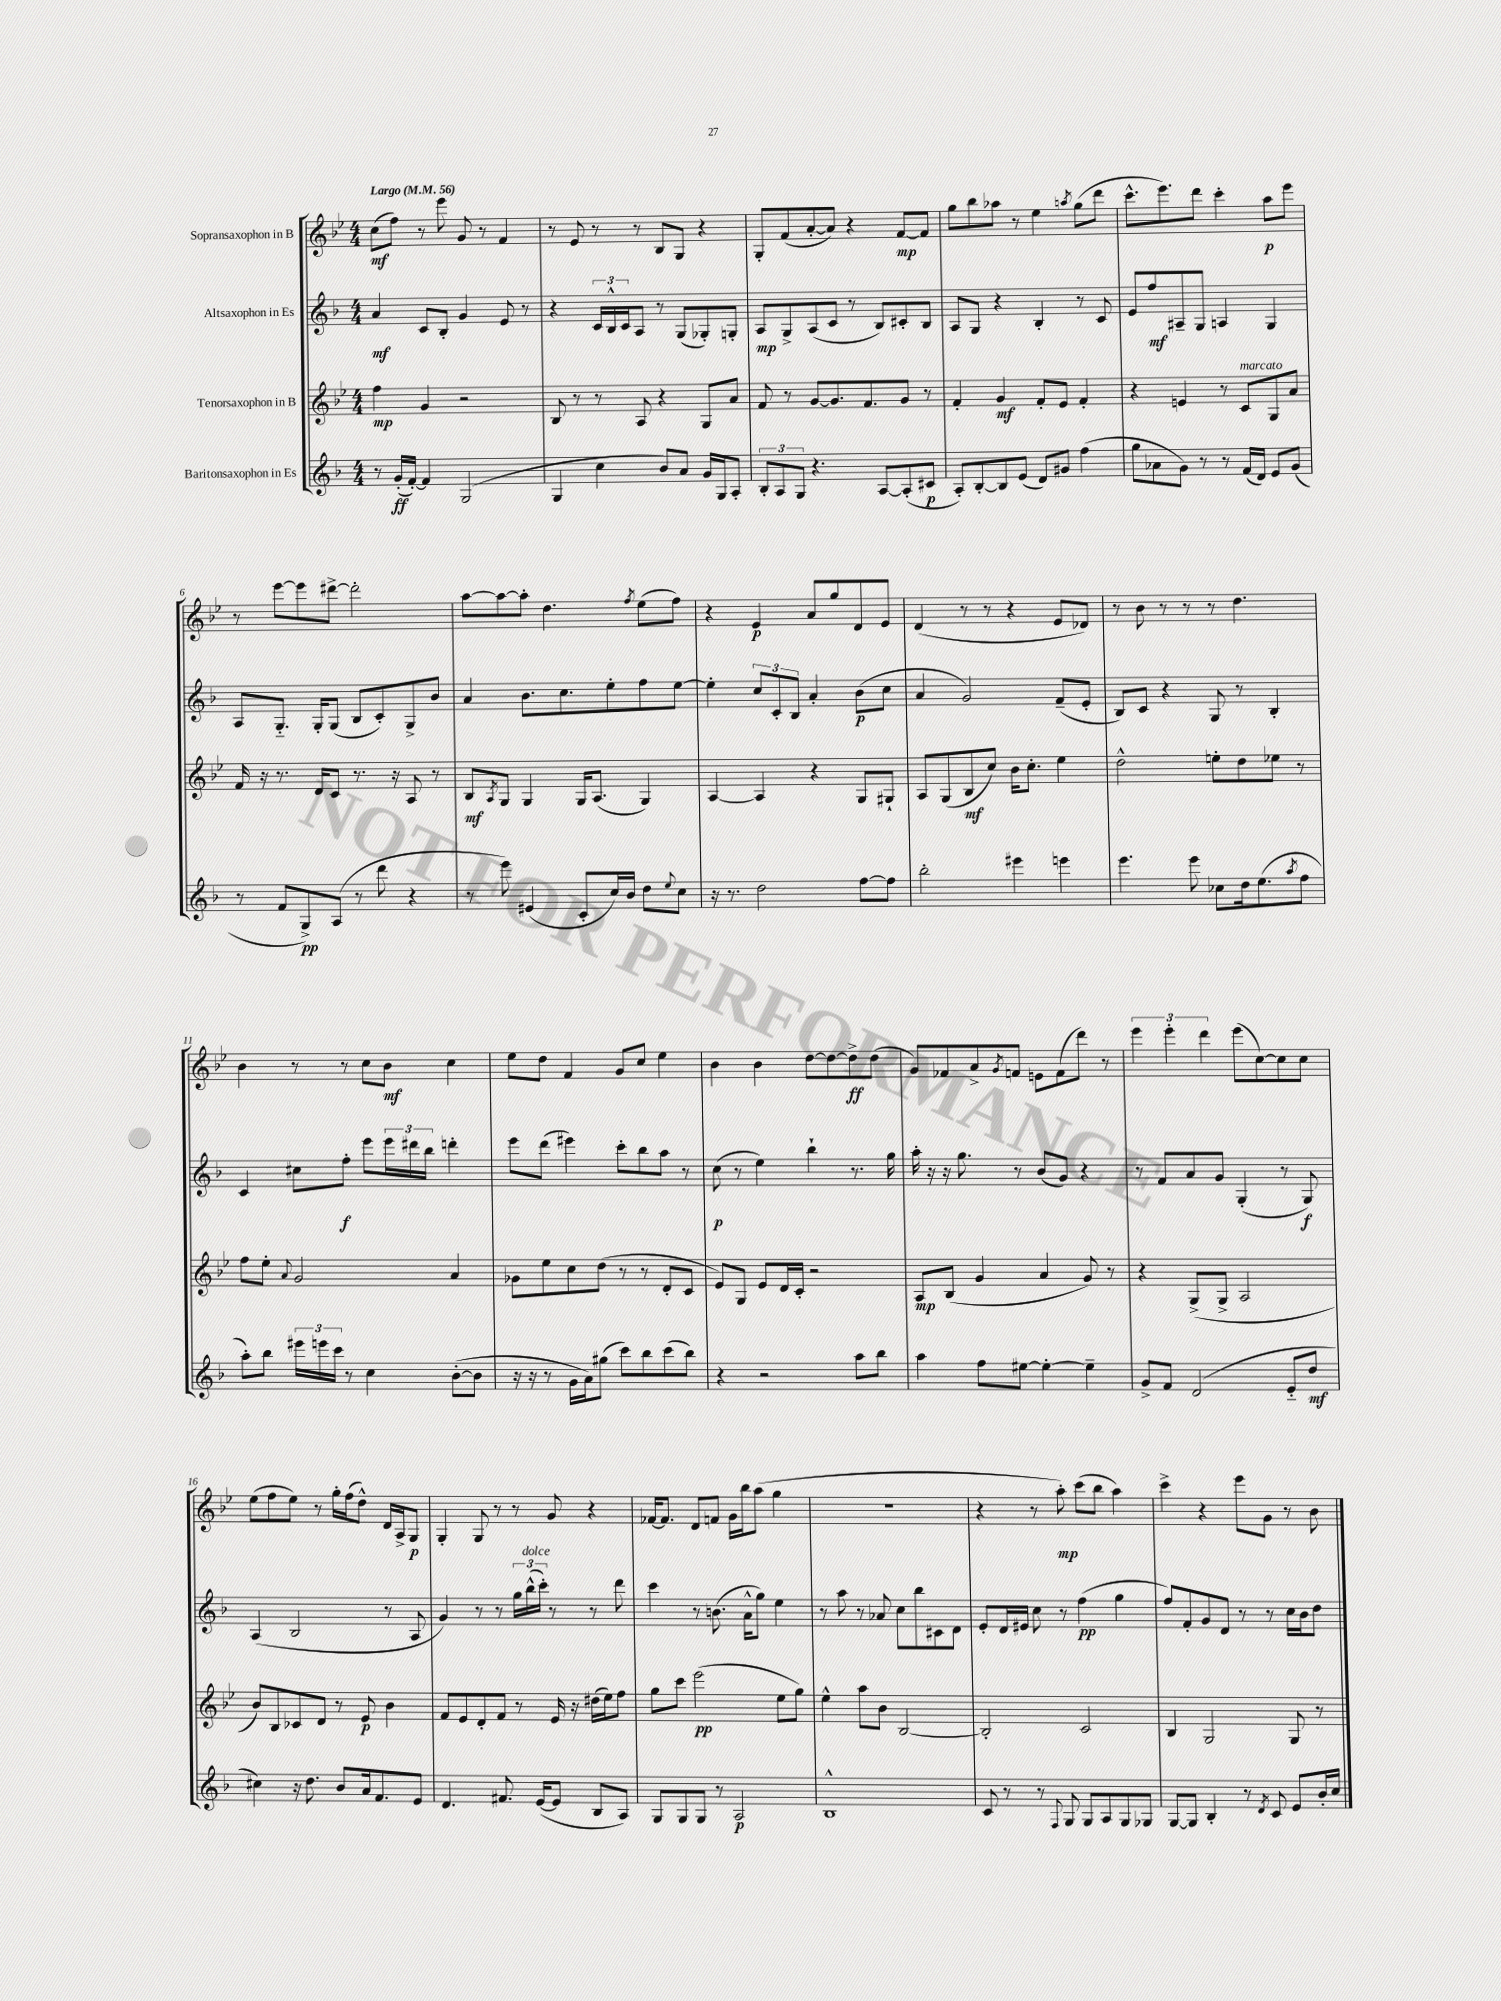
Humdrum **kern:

**kern	**dynam	**kern	**dynam	**kern	**dynam	**kern	**dynam
*part4	*part4	*part3	*part3	*part2	*part2	*part1	*part1
*staff4	*staff4	*staff3	*staff3	*staff2	*staff2	*staff1	*staff1
*I"Baritonsaxophon in Es	*	*I"Tenorsaxophon in B	*	*I"Altsaxophon in Es	*	*I"Sopransaxophon in B	*
*clefG2	*	*clefG2	*	*clefG2	*	*clefG2	*
*k[b-]	*	*k[b-e-]	*	*k[b-]	*	*k[b-e-]	*
*M4/4	*	*M4/4	*	*M4/4	*	*M4/4	*
*MM56	*	*MM56	*	*MM56	*	*MM56	*
=1	=1	=1	=1	=1	=1	=1	=1
!	!	!	!	!	!	!LO:TX:a:B:t=Largo	!
8r	.	4ff\	mp	4a/	mf	(8cc\L	mf
(16g'/LL	ff	.	.	.	.	8ff\J)	.
[16f'/JJ)	.	.	.	.	.	.	.
4f/]	.	4g/	.	8c/L	.	8r	.
.	.	.	.	8B-'/J	.	8eee-\	.
(2G/	.	2r	.	4g/	.	8g/	.
.	.	.	.	.	.	8r	.
.	.	.	.	8e/	.	4f/	.
.	.	.	.	8r	.	.	.
=2	=2	=2	=2	=2	=2	=2	=2
4G/	.	8B-/	.	4r	.	8r	.
.	.	8r	.	.	.	8e-/	.
4cc\	.	8r	.	24c/LL	.	8r	.
.	.	.	.	24B-^^/	.	.	.
.	.	.	.	24c/J	.	.	.
.	.	8A/	.	8A/J	.	8r	.
8b-/L)	.	4r	.	8r	.	8B-/L	.
8a/J	.	.	.	(8G/L	.	8G/J	.
16g/LL	.	8G/L	.	8G-X'/)	.	4r	.
16G/J	.	.	.	.	.	.	.
8A'/J	.	8a/J	.	8Gn'/J	.	.	.
=3	=3	=3	=3	=3	=3	=3	=3
12B-'/L	.	8f/	.	8A/L	mp	8G'/L	.
12A/	.	.	.	.	.	.	.
.	.	8r	.	8G^/	.	(8f/	.
12G/J	.	.	.	.	.	.	.
4.r	.	[8g/L	.	(8A/	.	[8a'/	.
.	.	8.g/]	.	8c/J	.	8a/J])	.
.	.	.	.	8r	.	4r	.
.	.	8.f/	.	.	.	.	.
[8A/L	.	.	.	8B-/L)	.	.	.
(8A'/]	.	8g/J	.	8c#X'/	.	[8f/L	mp
8c#X/J	p	8r	.	8B-/J	.	8f/J]	.
=4	=4	=4	=4	=4	=4	=4	=4
8A'/L)	.	4f'/	.	8A/L	.	8gg\L	.
[8B-'/	.	.	.	8G/J	.	8bb-\	.
8B-/]	.	4g/	mf	4r	.	8aa-X\J	.
(8e/J	.	.	.	.	.	8r	.
8d/L)	.	8f'/L	.	4B-'/	.	4ee-\	.
8g#X/J	.	8e-/J	.	.	.	.	.
.	.	.	.	.	.	8qaan/	.
(4ff\	.	4f'/	.	8r	.	(8gg\L	.
.	.	.	.	8c/	.	8ddd\J	.
=5	=5	=5	=5	=5	=5	=5	=5
8gg\L	.	4r	.	8e/L	.	8.ccc^^\L	.
8a-X\	.	.	.	8ff/	mf	.	.
.	.	.	.	.	.	8.eee-\)	.
8g\J)	.	4en/	.	8A#X~/	.	.	.
8r	.	.	.	8G/J	.	8ddd\J	.
8r	.	8r	.	4An/	.	4ccc'\	.
!	!	!LO:TX:a:i:t=marcato	!	!	!	!	!
(16f/LL	.	8c/L	.	.	.	.	.
16d/JJ)	.	.	.	.	.	.	.
8e/L	.	8G/	.	4G/	.	8aa\L	p
(8g/J	.	8a/J	.	.	.	8eee-\J	.
!!LO:LB:g=z
=6	=6	=6	=6	=6	=6	=6	=6
8r	.	16f/	.	8A/L	.	8r	.
.	.	16r	.	.	.	.	.
8f/L	.	8.r	.	8.G/J	.	[8eee-\L	.
8G^/)	pp	.	.	.	.	8eee-\]	.
.	.	16d/KL	.	16G'/KL	.	.	.
(8A/J	.	8c/J	.	(8G/J	.	[8ddd#X^\J	.
8r	.	8.r	.	8B-/L	.	2ddd#'\]	.
8ddd\	.	.	.	8c'/)	.	.	.
.	.	16r	.	.	.	.	.
4r	.	8A/	.	8G^/	.	.	.
.	.	8r	.	8b-/J	.	.	.
=7	=7	=7	=7	=7	=7	=7	=7
8r	.	8B-/L	mf	4a/	.	[8aa\L	.
.	.	8qA/	.	.	.	.	.
8eee\)	.	8G/J	.	.	.	8aa\_	.
(4e#X/	.	4G/	.	8.b-\L	.	8aa'\J]	.
.	.	.	.	.	.	4.dd\	.
.	.	.	.	8.cc\	.	.	.
8c'/L	.	16G/KL	.	.	.	.	.
.	.	(8.A/J	.	.	.	.	.
16cc/L)	.	.	.	8ee'\	.	.	.
16b-/JJ	.	.	.	.	.	.	.
.	.	.	.	.	.	8qff/	.
8dd\L	.	4G/)	.	8ff\	.	(8ee-\L	.
8qqee/	.	.	.	.	.	.	.
8cc\J	.	.	.	[8ee\J	.	8ff\J)	.
=8	=8	=8	=8	=8	=8	=8	=8
16r	.	[4A/	.	4ee'\]	.	4r	.
8.r	.	.	.	.	.	.	.
2dd\	.	4A/]	.	12cc/L	.	4e-/	p
.	.	.	.	12c'/	.	.	.
.	.	.	.	12B-/J	.	.	.
.	.	4r	.	4a'/	.	8a/L	.
.	.	.	.	.	.	8gg/	.
[8ff\L	.	8G/L	.	(8b-\L	p	8d/	.
8ff\J]	.	8G#X`/J	.	8cc\J	.	8e-/J	.
=9	=9	=9	=9	=9	=9	=9	=9
2bb-'\	.	8A/L	.	4a/	.	(4d/	.
.	.	(8G/	.	.	.	.	.
.	.	8B-/	mf	2g/)	.	8r	.
.	.	8cc/J)	.	.	.	8r	.
4eee#X\	.	16b-\KL	.	.	.	4r	.
.	.	8.cc'\J	.	.	.	.	.
4eeen\	.	4ee-\	.	(8f~/L	.	8e-/L	.
.	.	.	.	8e'/J	.	8d-X/J)	.
=10	=10	=10	=10	=10	=10	=10	=10
4.eee\	.	2dd^^\	.	8B-/L)	.	8r	.
.	.	.	.	8c/J	.	8b-\	.
.	.	.	.	4r	.	8r	.
8eee\	.	.	.	.	.	8r	.
8cc-X\L	.	8een'\L	.	8G/	.	8r	.
16dd\k	.	8dd\	.	8r	.	4.dd\	.
(8.ee\	.	.	.	.	.	.	.
.	.	8ee-X\J	.	4B-'/	.	.	.
8qaa/	.	.	.	.	.	.	.
8ff\J	.	8r	.	.	.	.	.
!!LO:LB:g=z
=11	=11	=11	=11	=11	=11	=11	=11
8aa'\L)	.	8ff\L	.	4c/	.	4b-\	.
8bb-\J	.	8ee-'\J	.	.	.	.	.
.	.	8qqa/	.	.	.	.	.
24eee#X\LL	.	2g/	.	8cc#X\L	.	8r	.
24eeen\	.	.	.	.	.	.	.
24ccc\JJ	.	.	.	.	.	.	.
8r	.	.	.	8ff'\J	f	8r	.
4cc\	.	.	.	8eee\L	.	8cc\L	.
.	.	.	.	24eee\L	.	8b-\J	mf
.	.	.	.	24ddd#X\	.	.	.
.	.	.	.	24bb-\JJ	.	.	.
([8b-'\L	.	4a/	.	4dddn'\	.	4cc\	.
8b-\J]	.	.	.	.	.	.	.
=12	=12	=12	=12	=12	=12	=12	=12
16r	.	8g-X\L	.	8eee\L	.	8ee-\L	.
16r	.	.	.	.	.	.	.
8r	.	8ee-\	.	(8ddd\J	.	8dd\J	.
16g\LL	.	8cc\	.	4eee#X\)	.	4f/	.
16a\J)	.	.	.	.	.	.	.
(8gg#X\J	.	(8dd\J	.	.	.	.	.
8ccc\L)	.	8r	.	8ccc'\L	.	8g/L	.
8bb-\	.	8r	.	8bb-\	.	8cc/J	.
(8ccc\	.	8d'/L	.	8aa\J	.	4ee-\	.
8bb-\J)	.	8c/J	.	8r	.	.	.
=13	=13	=13	=13	=13	=13	=13	=13
4r	.	8e-/L)	.	(8cc\	p	4b-\	.
.	.	8G/J	.	8r	.	.	.
2r	.	8e-/L	.	4ee\)	.	4b-\	.
.	.	16d/L	.	.	.	.	.
.	.	16c'/JJ	.	.	.	.	.
.	.	2r	.	4bb-`\	.	[8dd\L	.
.	.	.	.	.	.	8dd\_	.
8aa\L	.	.	.	8.r	.	8dd^\]	ff
8bb-\J	.	.	.	.	.	(8dd\J	.
.	.	.	.	16gg\	.	.	.
=14	=14	=14	=14	=14	=14	=14	=14
4aa\	.	8A/L	mp	16aa'\	.	8g/L)	.
.	.	.	.	16r	.	.	.
.	.	(8B-/J	.	16r	.	8f-X/	.
.	.	.	.	8.gg\	.	.	.
8ff\L	.	4g/	.	.	.	8a^/	.
.	.	.	.	.	.	8qg/	.
[8ee#X\J	.	.	.	8r	.	8fn/J	.
4ee#'\_	.	4a/	.	(8b-/L	.	8en\L	.
.	.	.	.	8g/J)	.	(8f\	.
4ee#~\]	.	8g/)	.	4r	.	8ddd\J)	.
.	.	8r	.	.	.	8r	.
=15	=15	=15	=15	=15	=15	=15	=15
8g^/L	.	4r	.	8r	.	6eee-\	.
8f/J	.	.	.	8f/L	.	.	.
.	.	.	.	.	.	6eee-'\	.
(2d/	.	(8G^/L	.	8a/	.	.	.
.	.	.	.	.	.	6ddd\	.
.	.	8G^/J	.	8g/J	.	.	.
.	.	2A/	.	(4G'/	.	(8eee-\L	.
.	.	.	.	.	.	[8cc\)	.
8e/L	.	.	.	8r	.	8cc\]	.
8dd/J	mf	.	.	8G/)	f	8cc\J	.
!!LO:LB:g=z
=16	=16	=16	=16	=16	=16	=16	=16
4cc#X\)	.	8b-/L)	.	(4A/	.	(8ee-\L	.
.	.	8B-/	.	.	.	8ff\	.
16r	.	8c-X/	.	2B-/	.	8ee-\J)	.
8.dd\	.	.	.	.	.	.	.
.	.	8d/J	.	.	.	8r	.
8b-/L	.	8r	.	.	.	16gg'\LL	.
.	.	.	.	.	.	(16ff\J	.
16a/k	.	8e-/	p	.	.	8dd^^\J)	.
8.f/	.	.	.	.	.	.	.
.	.	4b-\	.	8r	.	16d/LL	.
.	.	.	.	.	.	16A^/J	.
8e/J	.	.	.	8A/	.	8G/J	p
=17	=17	=17	=17	=17	=17	=17	=17
4.d/	.	8f/L	.	4g/)	.	4G'/	.
.	.	8e-/	.	.	.	.	.
.	.	8d'/	.	8r	.	8G/	.
8.f#X/	.	8f/J	.	8r	.	8r	.
.	.	8r	.	24gg\LL	.	8r	.
!	!	!	!	!LO:TX:a:i:t=dolce	!	!	!
.	.	.	.	(24bb-^^\	.	.	.
([16e/KL	.	.	.	.	.	.	.
.	.	.	.	24ccc'\JJ)	.	.	.
8e/J]	.	16e-/	.	8r	.	8g/	.
.	.	16r	.	.	.	.	.
8B-/L	.	(16dd#X\LL	.	8r	.	4r	.
.	.	16ee-\J)	.	.	.	.	.
8A/J)	.	8ff\J	.	8ddd\	.	.	.
=18	=18	=18	=18	=18	=18	=18	=18
8G/L	.	8gg\L	.	4ccc\	.	[16f-X/KL	.
.	.	.	.	.	.	8.f-/J]	.
8G/	.	8ccc\J	.	.	.	.	.
8G/J	.	(2eee-\	pp	8r	.	8d/L	.
8r	.	.	.	(8.bn\	.	8fn/J	.
2A/	p	.	.	.	.	16g\LL	.
.	.	.	.	16a^^\KL	.	16bb-\J	.
.	.	.	.	8gg\J)	.	(8aa\J	.
.	.	8ee-\L	.	4ee\	.	4gg\	.
.	.	8gg\J)	.	.	.	.	.
=19	=19	=19	=19	=19	=19	=19	=19
1B-^^	.	4ee-^^\	.	8r	.	1r	.
.	.	.	.	8aa\	.	.	.
.	.	8aa\L	.	8r	.	.	.
.	.	8b-\J	.	8a-X/	.	.	.
.	.	[2B-/	.	8cc\L	.	.	.
.	.	.	.	8bb-\	.	.	.
.	.	.	.	8c#X\	.	.	.
.	.	.	.	8d\J	.	.	.
=20	=20	=20	=20	=20	=20	=20	=20
8c/	.	2B-'/]	.	8e'/L	.	4r	.
8r	.	.	.	16d/L	.	.	.
.	.	.	.	16e#X/JJ	.	.	.
8r	.	.	.	8cc\	.	8r	.
8qqF/	.	.	.	.	.	.	.
8G/	.	.	.	8r	.	8aa'\)	mp
8G/L	.	2c/	.	(4ff\	pp	(8ccc\L	.
8A/	.	.	.	.	.	8bb-\J	.
8G/	.	.	.	4gg\	.	4aa\)	.
8G-X/J	.	.	.	.	.	.	.
=21	=21	=21	=21	=21	=21	=21	=21
[8G/L	.	4B-/	.	8ff/L)	.	4ccc^\	.
8G/J]	.	.	.	8f'/	.	.	.
4B-'/	.	2G/	.	8g/	.	4r	.
.	.	.	.	8d/J	.	.	.
8r	.	.	.	8r	.	8eee-\L	.
8qd/	.	.	.	.	.	.	.
8c/	.	.	.	8r	.	8g\J	.
8e/L	.	8G/	.	16cc\LL	.	8r	.
.	.	.	.	16b-\J	.	.	.
16b-'/L	.	8r	.	8dd\J	.	8b-\	.
16cc/JJ	.	.	.	.	.	.	.
==	==	==	==	==	==	==	==
*-	*-	*-	*-	*-	*-	*-	*-
